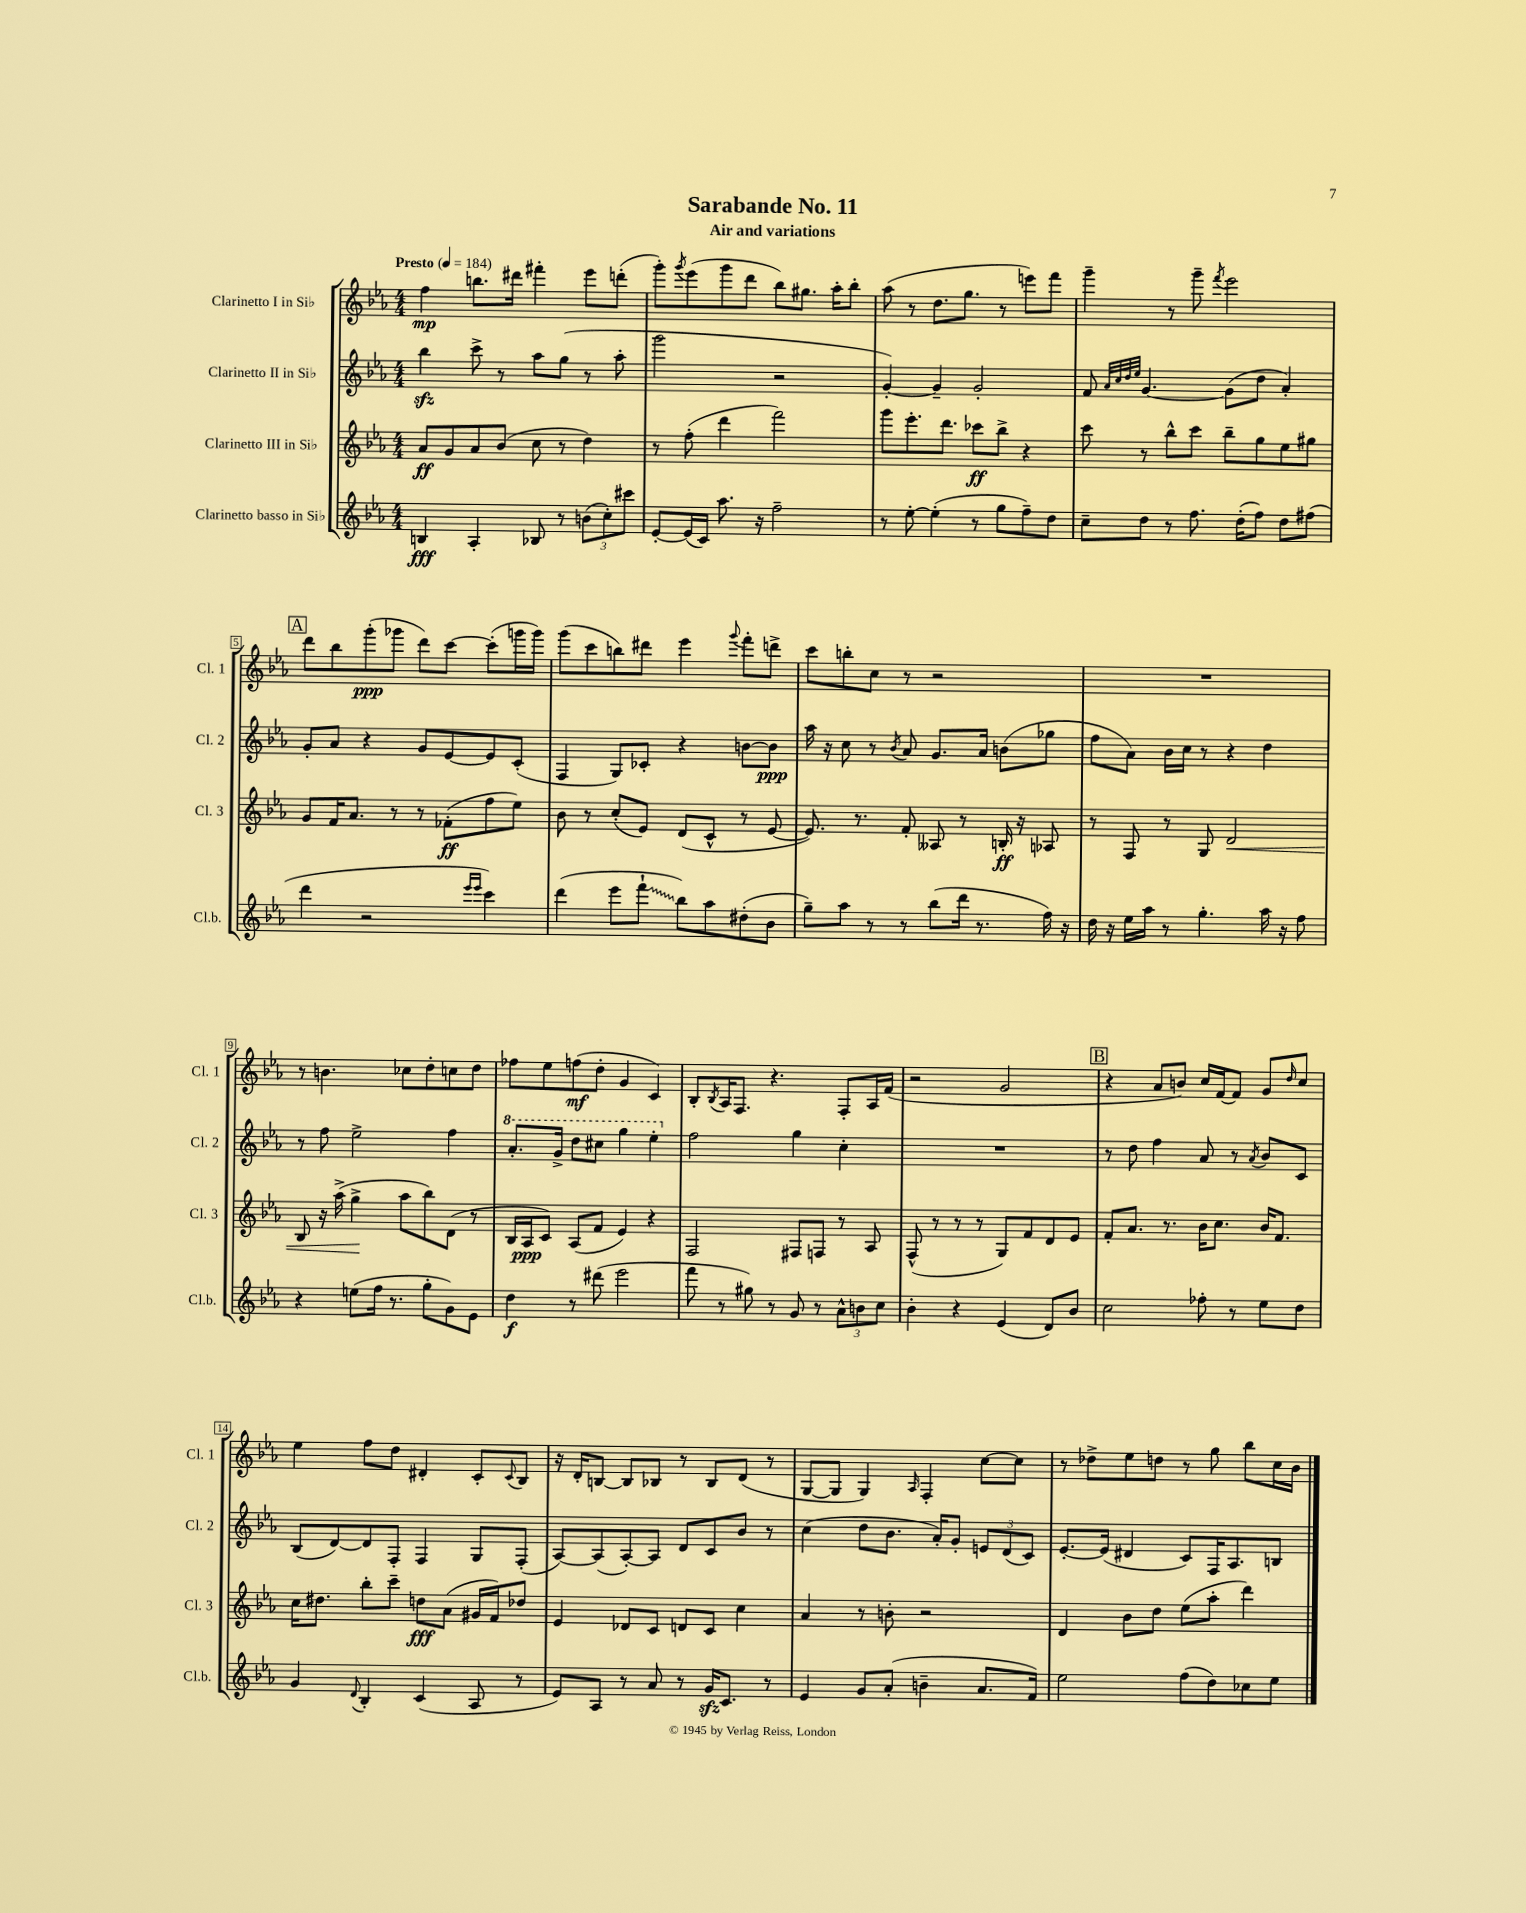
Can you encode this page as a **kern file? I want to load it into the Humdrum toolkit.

**kern	**kern	**kern	**kern
*staff4	*staff3	*staff2	*staff1
*clefG2	*clefG2	*clefG2	*clefG2
*k[b-e-a-]	*k[b-e-a-]	*k[b-e-a-]	*k[b-e-a-]
*M4/4	*M4/4	*M4/4	*M4/4
*MM184	*MM184	*MM184	*MM184
4B	8a-	4bb-	4ff
.	8g	.	.
4A-'	8a-	8ccc^	8.bb
.	(8b-	8r	.
.	.	.	16ddd#
8B-	8cc	8aa-	4fff#'
8r	8r	(8gg	.
(12b	4dd)	8r	8eee-
12cc')	.	.	.
.	.	8aa-'	(8ddd'
12ccc#	.	.	.
=	=	=	=
[8e-'	8r	2ggg	8ggg')
.	.	.	8qggg
(16e-]	(8ff'	.	(8eee-
16c)	.	.	.
8.aa-	4ddd	.	8ggg
.	.	.	8ddd
16r	.	.	.
2ff~	2fff)	2r	8bb-)
.	.	.	8.gg#
.	.	.	16aa-'
.	.	.	8bb-'
=	=	=	=
8r	8ggg	[4g')	(8aa-
[8ee-'	8.eee-'	.	8r
(4ee-']	.	4g~]	8.dd
.	8.ddd	.	.
.	.	.	8.gg
8r	8ccc-	2g'	.
8gg	8bb-^	.	8r
8ff~)	4r	.	8eee)
8dd	.	.	8fff
=	=	=	=
8cc~	8ccc	8f	4ggg~
.	.	32qqa-	.
.	.	32qqcc	.
.	.	32qqdd	.
.	.	32qqee-	.
8dd	8r	[4.g	.
8r	8bb-^^	.	8r
8.ff	8ccc	.	8ggg~
.	.	.	8qfff
.	8bb-~	(8g]	2eee-
(16dd'	.	.	.
8ff)	8gg	8dd	.
8dd	8ee-	4a-')	.
(8ff#	8gg#	.	.
=	=	=	=
4ddd	8g	8g'	8ddd
.	16f	8a-	8bb-
.	8.a-	.	.
2r	.	4r	(8ggg'
.	8r	.	8ggg-
.	8r	8g	8ddd)
.	(8f-'	[8e-	[8ccc
16qqeee-	.	.	.
16qqeee-	.	.	.
4ccc)	8ff	8e-]	(8ccc']
.	8ee-)	(8c'	16ggg
.	.	.	16ggg)
=	=	=	=
(4ddd	8b-	4F	(8ggg
.	8r	.	8ccc
8eee-	(8cc'	8G)	8bb)
8fff`	8e-)	8c-'	8ddd#
8bb-)	(8d	4r	4eee-
8aa-	8c^^	.	.
.	.	.	8qqggg
(8dd#'	8r	[8b	8fff'
8b-	[8e-	8b]	8ddd^
=	=	=	=
8gg~)	8.e-])	16aa-	8ccc
.	.	16r	.
8aa-	.	8cc	8bb'
.	8.r	.	.
8r	.	8r	8cc
.	.	8qb-	.
8r	8f'	8a-	8r
(8bb-	8A--	8.g	2r
16ddd	8r	.	.
8.r	.	16a-	.
.	16B'	(8b	.
.	16r	.	.
16ff)	8A-	8gg-	.
16r	.	.	.
=	=	=	=
16dd	8r	8ff	1r
16r	.	.	.
16ee-	8F	8a-)	.
16aa-	.	.	.
8r	8r	16b-	.
.	.	16cc	.
4.gg'	8G	8r	.
.	2d	4r	.
16aa-	.	4dd	.
16r	.	.	.
8ff	.	.	.
=	=	=	=
4r	8B-	8r	8r
.	16r	8ff	4.b
.	(16aa-^	.	.
(8ee	4gg^	2ee-^	.
16ff	.	.	.
8.r	.	.	.
.	8aa-	.	8cc-
8gg'	8bb-)	.	8dd'
8g)	(8d	4ff	8cc
8e-	8r	.	8dd
=	=	=	=
4dd	16B-	8.aa-'	8ff-
.	16A-	.	.
.	8c)	.	8ee-
.	.	16gg^	.
8r	(8A-	8ddd	(8ff
(8ddd#	8f	8ccc#	8dd'
2eee-	4e-)	4ggg	4g
.	4r	4eee-'	4c)
=	=	=	=
8fff	2F	2ff	8B-'
.	.	.	8qB-
8r	.	.	16A-
.	.	.	8.F
8gg#)	.	.	.
8r	.	.	4.r
8g	8F#	4gg	.
8r	8F	.	.
12a-^^	8r	4cc'	8F'
12b	.	.	.
.	8A-	.	16A-
12cc	.	.	.
.	.	.	(16f
=	=	=	=
4b-'	(8F^^	1r	2r
.	8r	.	.
4r	8r	.	.
.	8r	.	.
(4e-	8G)	.	2g
.	8f	.	.
8d)	8d	.	.
8b-	8e-	.	.
=	=	=	=
2cc	8f'	8r	4r
.	8.a-	8dd	.
.	.	4ff	8a-
.	8.r	.	.
.	.	.	8b)
8ff-'	16b-	8a-	16cc
.	8.cc	.	[16f
8r	.	8r	8f]
.	.	8qa-	.
8ee-	16b-	8b-	8g
.	8.f	.	.
.	.	.	16qqdd
8dd	.	8c	8cc
=	=	=	=
4g	16cc	(8B-	4ee-
.	8.dd#	.	.
.	.	[8d)	.
8qqd	.	.	.
4B-'	8bb-'	8d]	8ff
.	8ccc~	8F'	8dd
(4c	8dd	4F	4d#'
.	(8a-	.	.
8A-	16g#	8G	8c'
.	16f)	.	.
.	.	.	8qqc
8r	8dd-	(8F'	8B-
=	=	=	=
8e-)	4e-	[8A-)	16r
.	.	.	16d'
8A-	.	(8A-]	[8B
8r	8d-	[8A-')	8B]
8a-	8c	8A-]	8B-
8r	8d	8d	8r
16g	8c	8c	8B-
8.c	.	.	.
.	4cc	8b-	(8d
8r	.	8r	8r
=	=	=	=
4e-	4a-	(4cc	[8G
.	.	.	8G]
8g	8r	8dd	4G)
(8a-'	8b'	8.b-	.
.	.	.	16qqA-
4b~	2r	.	4F'
.	.	16a-')	.
.	.	8g'	.
8.a-	.	12e	[8cc
.	.	(12d	.
.	.	.	8cc]
.	.	12c)	.
16f)	.	.	.
=	=	=	=
2ee-	4d	[8.e-'	8r
.	.	.	8dd-^
.	.	(16e-]	.
.	8b-	4d#	8ee-
.	8dd	.	8dd
(8ff	(8ee-	8c)	8r
8dd)	8aa-'	16F	8gg
.	.	8.A-	.
8cc-	4ddd)	.	8bb-
8ee-	.	8B	16cc
.	.	.	16b-
==	==	==	==
*-	*-	*-	*-
